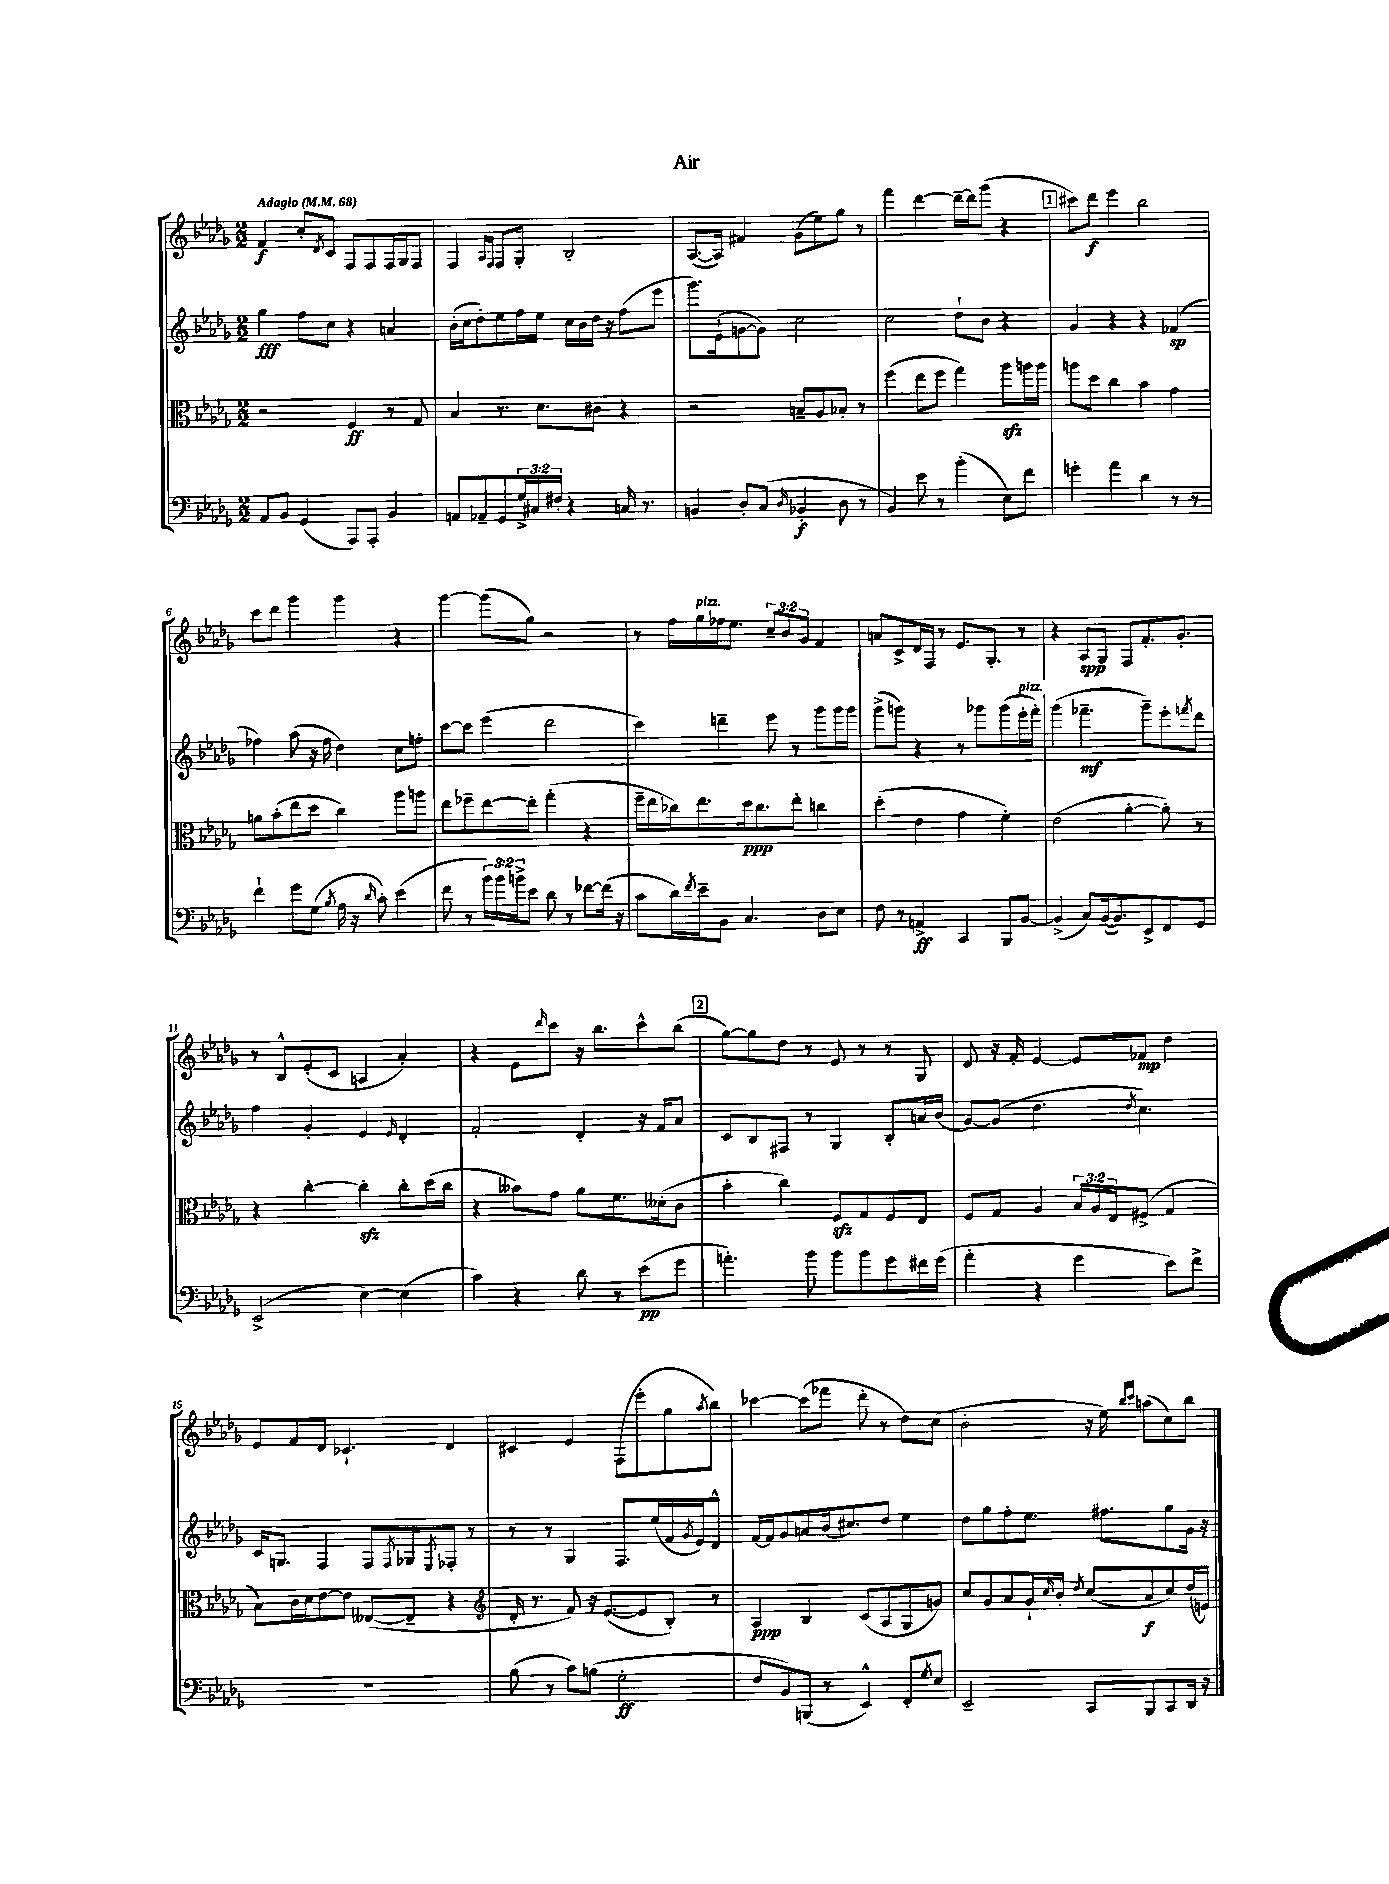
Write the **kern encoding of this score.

**kern	**kern	**kern	**kern
*staff4	*staff3	*staff2	*staff1
*clefF4	*clefC3	*clefG2	*clefG2
*k[b-e-a-d-g-]	*k[b-e-a-d-g-]	*k[b-e-a-d-g-]	*k[b-e-a-d-g-]
*M2/2	*M2/2	*M2/2	*M2/2
*MM68	*MM68	*MM68	*MM68
8AA-	2r	4gg-	4f
8BB-	.	.	.
(4GG-	.	8ff	8cc'
.	.	.	8qd-
.	.	8cc	8c
8AAA-)	4F	4r	8F
8AAA-'	.	.	8F
4BB-	8r	4a	16F
.	.	.	16G-
.	8G-	.	8F
=	=	=	=
8AA	4B-	(16b-'	4F
.	.	16cc	.
8AA-~	.	8dd-')	.
.	.	.	16qqA-
.	.	.	16qqF
8GG-	8.r	8ee-	8F
24G-^	.	16ff	8G-'
24C#	.	.	.
.	8.d-	16ee-	.
24F#'	.	.	.
4r	.	16cc	2B-'
.	.	16b-	.
.	8c#	16dd-	.
.	.	16r	.
16C	4r	(8ff	.
8.r	.	.	.
.	.	8eee-	.
=	=	=	=
4BB	2r	8.ggg-)	([8.A-
.	.	(16e-`	16A-])
8D-'	.	[8g	4f#
(8C	.	8g])	.
16qqD-	.	.	.
4BB-'	8B~	2cc	(8g-
.	8A-	.	8ee-)
8D-	8B-'	.	8gg-
8r	8r	.	8r
=	=	=	=
4BB-)	(4ff	2cc	4fff
8e-	8ee-	.	[4ddd-
8r	8ff	.	.
(4b-'	4gg-)	8dd-`	16ddd-~_
.	.	.	16ddd-]
.	.	8b-	(8ggg-
8E-)	8aa-	4r	4r
8f	16aa	.	.
.	16aa	.	.
=	=	=	=
4g'	8aa	4g-	8ccc#)
.	8dd-	.	8ddd-
4a-	4cc	4r	4eee-
4d-	4b-	4r	2bb-
8r	4g-	(4f-	.
8r	.	.	.
=	=	=	=
4f`	8a	4ff-)	8ccc
.	(8b-'	.	8ddd-
8g-	8ee-	(8aa-	4ggg-
(8G-	8dd-	16r	.
.	.	16ff-	.
8qB-	.	.	.
16A-	4cc)	4dd-)	4ggg-
16r	.	.	.
16qqd-	.	.	.
8c')	.	.	.
(4e-	8aa-	8cc	4r
.	8aa	8ff'	.
=	=	=	=
8f	8ee-	[8ccc	[4ggg-
8r	8ff-~	8ccc]	.
24b-)	[8ee-	(4eee-	(8ggg-]
24b-	.	.	.
24b^	.	.	.
8e-	8ee-']	.	8gg-)
8d-	(4gg-'	2ddd-	2r
8r	.	.	.
[8f-	4r	.	.
(16f-]	.	.	.
16r	.	.	.
=	=	=	=
8c	16ff~	4ccc)	8r
.	16ee-	.	.
16d-)	16cc-)	.	16ff
8qf	.	.	.
16e-~	8.ee-	.	16gg-
8BB-	.	4ddd~	16ff-
.	.	.	8.ee-
4.C	16dd-	.	.
.	8.cc-	.	.
.	.	8eee-	12cc~
.	.	.	12b-
.	8ee-'	8r	.
.	.	.	12g-
8D-	4cc	8ggg-	4f
8E-	.	16ggg-	.
.	.	16ggg-	.
=	=	=	=
8F	(4dd-'	(8ggg-^	8a
8r	.	8ggg)	8c^
4AA^	4e-	4r	16d-
.	.	.	16F
.	.	.	8r
4CC	4g-	8r	8.e-
.	.	8ggg-	.
.	.	.	8.G-'
8BBB-	4f')	(8ggg-	.
[8BB-	.	16eee-'	8r
.	.	16fff')	.
=	=	=	=
(4BB-^]	(2e-	(4ggg-	4r
8C)	.	4.fff-~	8A-
([16BB-	.	.	8G-
8.BB-])	.	.	.
.	[4a-'	.	8F
8EE-^	.	8ggg-~)	8.f'
8FF	8a-'])	8eee-'	.
.	.	.	8.g-'
.	.	8qfff	.
8GG-	8r	8ddd-	.
=	=	=	=
(2EE-^	4r	4ff	8r
.	.	.	8B-^^
.	[4cc'	4g-'	(8e-'
.	.	.	8c
[4E-)	4cc']	4e-	4A
.	.	16qqe-	.
(4E-]	8cc'	4d-'	4a-')
.	(16dd-	.	.
.	16cc	.	.
=	=	=	=
4c)	4r	2f'	4r
4r	8b--)	.	8e-
.	.	.	16qqddd-
.	8g-	.	8ccc
8d-	8a-	4d-'	16r
.	.	.	8.bb-
8r	8.f	.	.
(8e-	.	16r	8ccc^^
.	(16d--'	16f	.
8g-	8c	8a-	(8bb-
=	=	=	=
4.a')	4b-'	8c	[8gg-)
.	.	8B-	8gg-]
.	4cc)	8F#	8dd-
8b-	.	8r	8r
8b-	8F	4G-	8e-
8b-	8G-	.	8r
8g-	8F	8B-'	8r
16f#	8E-	16a	8G-
(16g-	.	(16b-	.
=	=	=	=
4a-'	8F	[8g-)	8d-
.	8G-	(8g-]	16r
.	.	.	16f'
4r	4A-	4.dd-	[4e-
4g-	24B-	.	8e-]
.	24A-	.	.
.	24E-	.	.
.	.	8qdd-	.
.	(8F#^	4.cc)	8f-
8e-)	4G-	.	4dd-
8f^	.	.	.
=	=	=	=
1r	8B-)	16c	8e-
.	.	8.G	.
.	16c	.	8f
.	16d-	.	.
.	[8e-	4F	8d-
.	8e-]	.	4.c-`
.	([8E--	8F	.
.	.	8qF	.
.	8E--~]	8G-	.
.	.	8qE-	.
.	4r	8F-'	4d-
.	.	8r	.
=	=	=	=
*	*clefG2	*	*
(8B-	16d-'	8r	4c#
.	8.r	.	.
8r	.	8r	.
8c)	8f)	4G-	4e-
(8B	16r	.	.
.	([8.e-	.	.
2G-'	.	8.F	(8F
.	8e-]	.	8eee-'
.	.	(16ee-	.
.	8B-')	16f	8gg-
.	.	8qg-	.
.	.	16e-)	.
.	.	.	8qaa-
.	8r	8d-^^	8bb-)
=	=	=	=
8F	4A-	[16f	[4ccc-
.	.	16f]	.
8BB-)	.	8g-	.
(8BBB	4B-	8a	(8ccc-]
8r	.	(16b-	8fff-
.	.	8.cc#)	.
4EE-^^)	(8c	.	8ddd-'
.	8A-	8dd-	8r
8FF'	8G-	4ee-	8dd-)
8qG-	.	.	.
8E-	8g)	.	(8cc
=	=	=	=
2EE-~	8cc	8dd-	2b-'
.	8g-	8gg-	.
.	8a-	8ff'	.
.	16g-`	8.ee-	.
.	16qqcc	.	.
.	16b-'	.	.
.	8qdd-	.	.
8CC	(8cc	.	16r
.	.	8.ff#	16ee-)
.	.	.	16qqbb-
.	.	.	16qqccc
8BBB-	8a-	.	(8aa
8CC	8cc)	8gg-	8cc)
16DD-	(16dd-	16g-	8bb-
16r	16e)	16r	.
==	==	==	==
*-	*-	*-	*-
